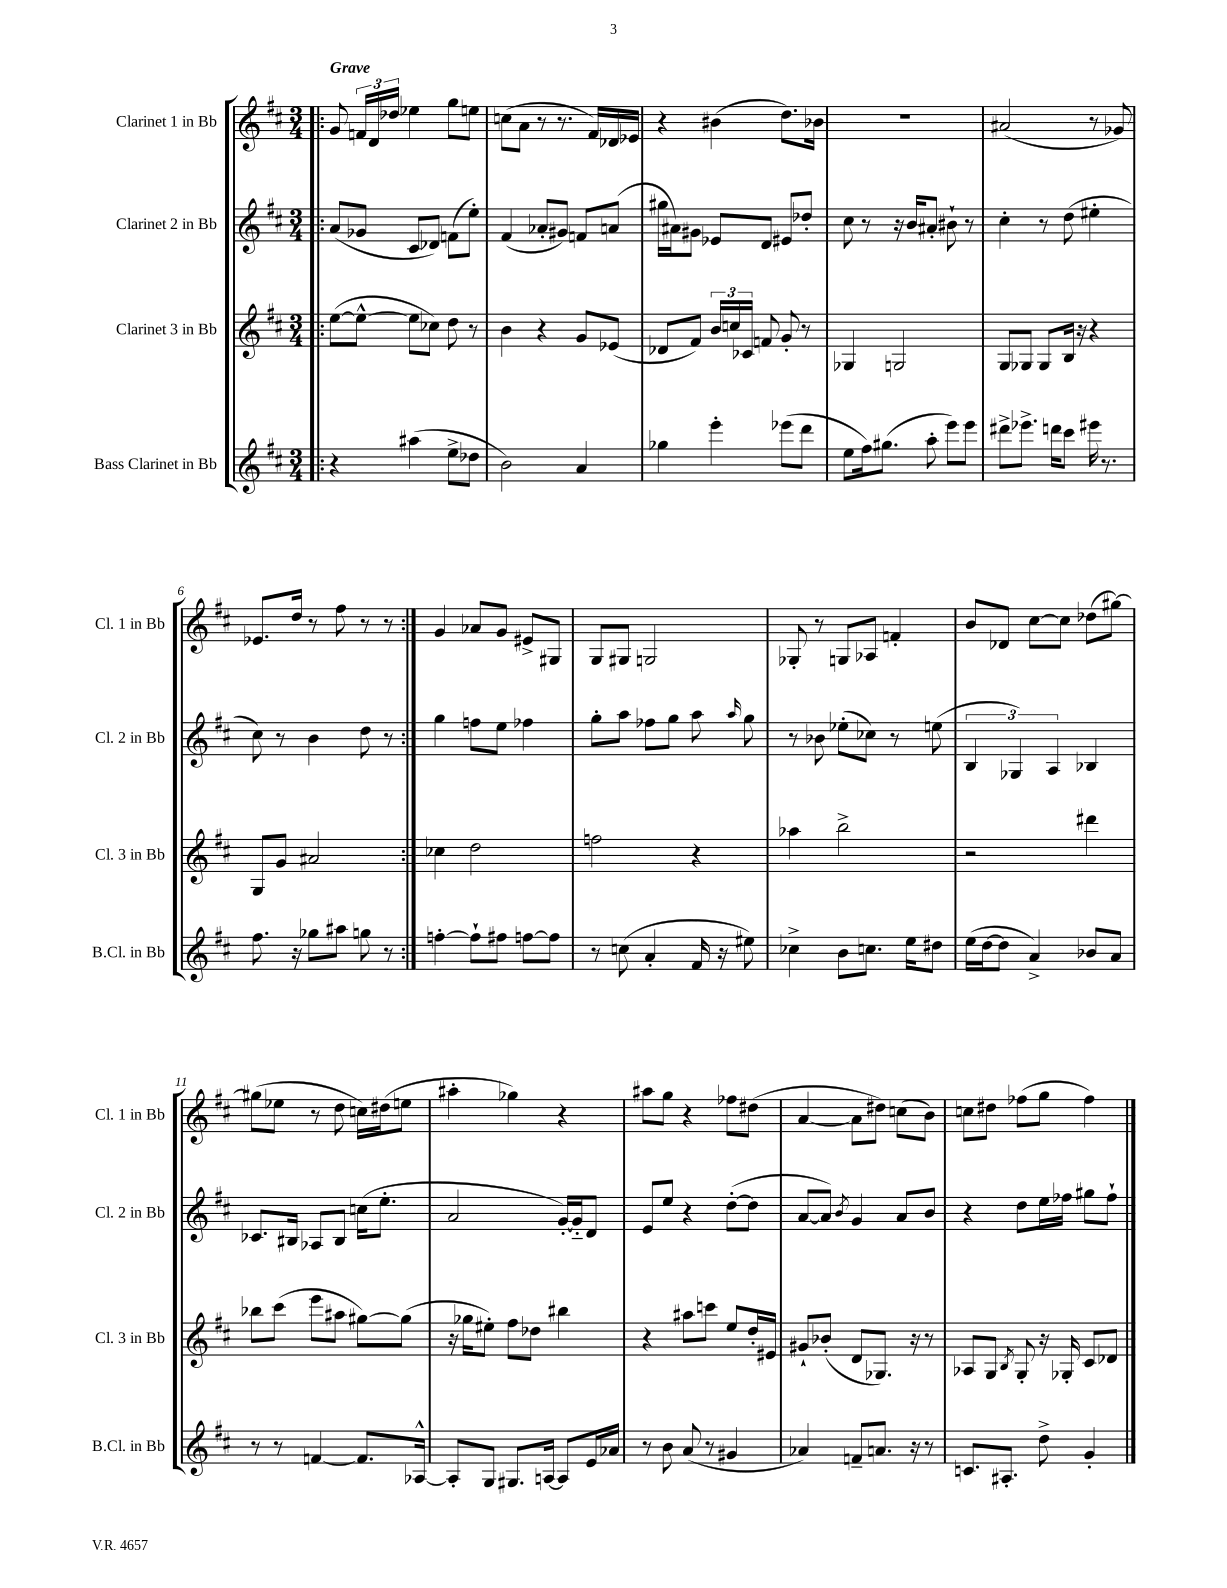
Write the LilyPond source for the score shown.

<<
\new StaffGroup <<
\new Staff = "s0" \with { instrumentName = "Clarinet 1 in Bb" shortInstrumentName = "Cl. 1 in Bb" } {
    \clef treble \key d \major \numericTimeSignature \time 3/4 \tempo "Grave"
    \autoBeamOff \repeat volta 2 { \bar ".|:" g'8 \tuplet 3/2 { f'16[ d'16 des''16] } ees''4 g''8[ e''8] |
    c''8[( a'8] r8 r8. fis'16[) des'16 ees'16] |
    r4 bis'4( d''8.[) bes'16] |
    R2. |
    ais'2( r8 ges'8) |
    ees'8.[ d''16] r8 fis''8 r8 r8 | }
    g'4 aes'8[ g'8] eis'8[-> gis8] |
    g8[ gis8] g2 |
    ges8-. r8 g8[ aes8] f'4-. |
    b'8[ des'8] cis''8[~ cis''8] des''8[( gis''8]~) |
    gis''8[( ees''8] r8 d''8 c''16[) dis''16( e''8] |
    ais''4-. ges''4) r4 |
    ais''8[ g''8] r4 fes''8[ dis''8]( |
    a'4~ a'8[ dis''8]) c''8[( b'8]) |
    c''8[ dis''8] fes''8[( g''8] fes''4) \bar "|." |
}
\new Staff = "s1" \with { instrumentName = "Clarinet 2 in Bb" shortInstrumentName = "Cl. 2 in Bb" } {
    \clef treble \key d \major \numericTimeSignature \time 3/4
    \autoBeamOff \repeat volta 2 { \bar ".|:" a'8[( ges'8] cis'8[ des'8]) f'8[( e''8]-.) |
    fis'4( aes'8[-. gis'8]) f'8[ a'8]( |
    gis''16[ ais'16) gis'8] ees'8[ d'8] eis'8[ des''8]-. |
    cis''8 r8 r16 b'16[ ais'8]-. bis'8-! r8 |
    cis''4-. r8 d''8( eis''4-. |
    cis''8) r8 b'4 d''8 r8 | }
    g''4 f''8[ e''8] fes''4 |
    g''8[-. a''8] fes''8[ g''8] a''8 \grace { a''16 } g''8 |
    r8 bes'8 ees''8[-.( ces''8]) r8 e''8( |
    \tuplet 3/2 { b4 ges4) a4 } bes4 |
    ces'8.[ bis16] aes8[ bis8] c''16[( e''8.]-. |
    a'2 g'16[~-.) g'16-_ d'8] |
    e'8[ e''8] r4 d''8[~-.( d''8] |
    a'8[~ a'8]) \acciaccatura { b'8 } g'4 a'8[ b'8] |
    r4 d''8[ e''16 fes''16] gis''8[ fes''8]-! \bar "|." |
}
\new Staff = "s2" \with { instrumentName = "Clarinet 3 in Bb" shortInstrumentName = "Cl. 3 in Bb" } {
    \clef treble \key d \major \numericTimeSignature \time 3/4
    \autoBeamOff \repeat volta 2 { \bar ".|:" e''8[~( e''8]~-^ e''8[ ces''8]) d''8 r8 |
    b'4 r4 g'8[ ees'8]( |
    des'8[ fis'8]) \tuplet 3/2 { b'16[ c''16 ces'16] } f'8 g'8-. r8 |
    ges4 g2 |
    g8[ ges8] ges8[ b16] r16 r4 |
    g8[ g'8] ais'2 | }
    ces''4 d''2 |
    f''2 r4 |
    aes''4 b''2-> |
    r2 dis'''4 |
    bes''8[ cis'''8]( e'''8[ ais''8] gis''8[~) gis''8]( |
    r16 ges''16[ eis''8]-.) fis''8[ des''8] bis''4 |
    r4 ais''8[ c'''8] e''8[ d''16-. eis'16] |
    gis'8[-! bes'8]-.( d'8[ ges8.]) r16 r8 |
    aes8[ g8] \acciaccatura { b8 } g8-. r16 ges16-. cis'8[ des'8] \bar "|." |
}
\new Staff = "s3" \with { instrumentName = "Bass Clarinet in Bb" shortInstrumentName = "B.Cl. in Bb" } {
    \clef treble \key d \major \numericTimeSignature \time 3/4
    \autoBeamOff \repeat volta 2 { \bar ".|:" r4 ais''4( e''8[-> des''8] |
    b'2) a'4 |
    ges''4 e'''4-. ees'''8[( d'''8] |
    e''8[ fis''16) gis''8.]( a''8-. e'''8[) e'''8] |
    dis'''8[-> ees'''8.]-> d'''16[ cis'''8] eis'''16 r8. |
    fis''8. r16 ges''8[ ais''8] g''8 r8 | }
    f''4~-. f''8[-! fis''8] f''8[~ f''8] |
    r8 c''8( a'4-. fis'16 r16 eis''8) |
    ces''4-> b'8[ c''8.] e''16[ dis''8] |
    e''16[( d''16~ d''8] a'4->) bes'8[ a'8] |
    r8 r8 f'4~ f'8.[ aes16]~-^ |
    aes8[-. g8] gis8.[ a16]~ a8[ e'16 aes'16] |
    r8 b'8 a'8( r8 gis'4 |
    aes'4) f'8[-- a'8.] r16 r8 |
    c'8.[ ais8.]-. d''8-> g'4-. \bar "|." |
}
>>
>>
